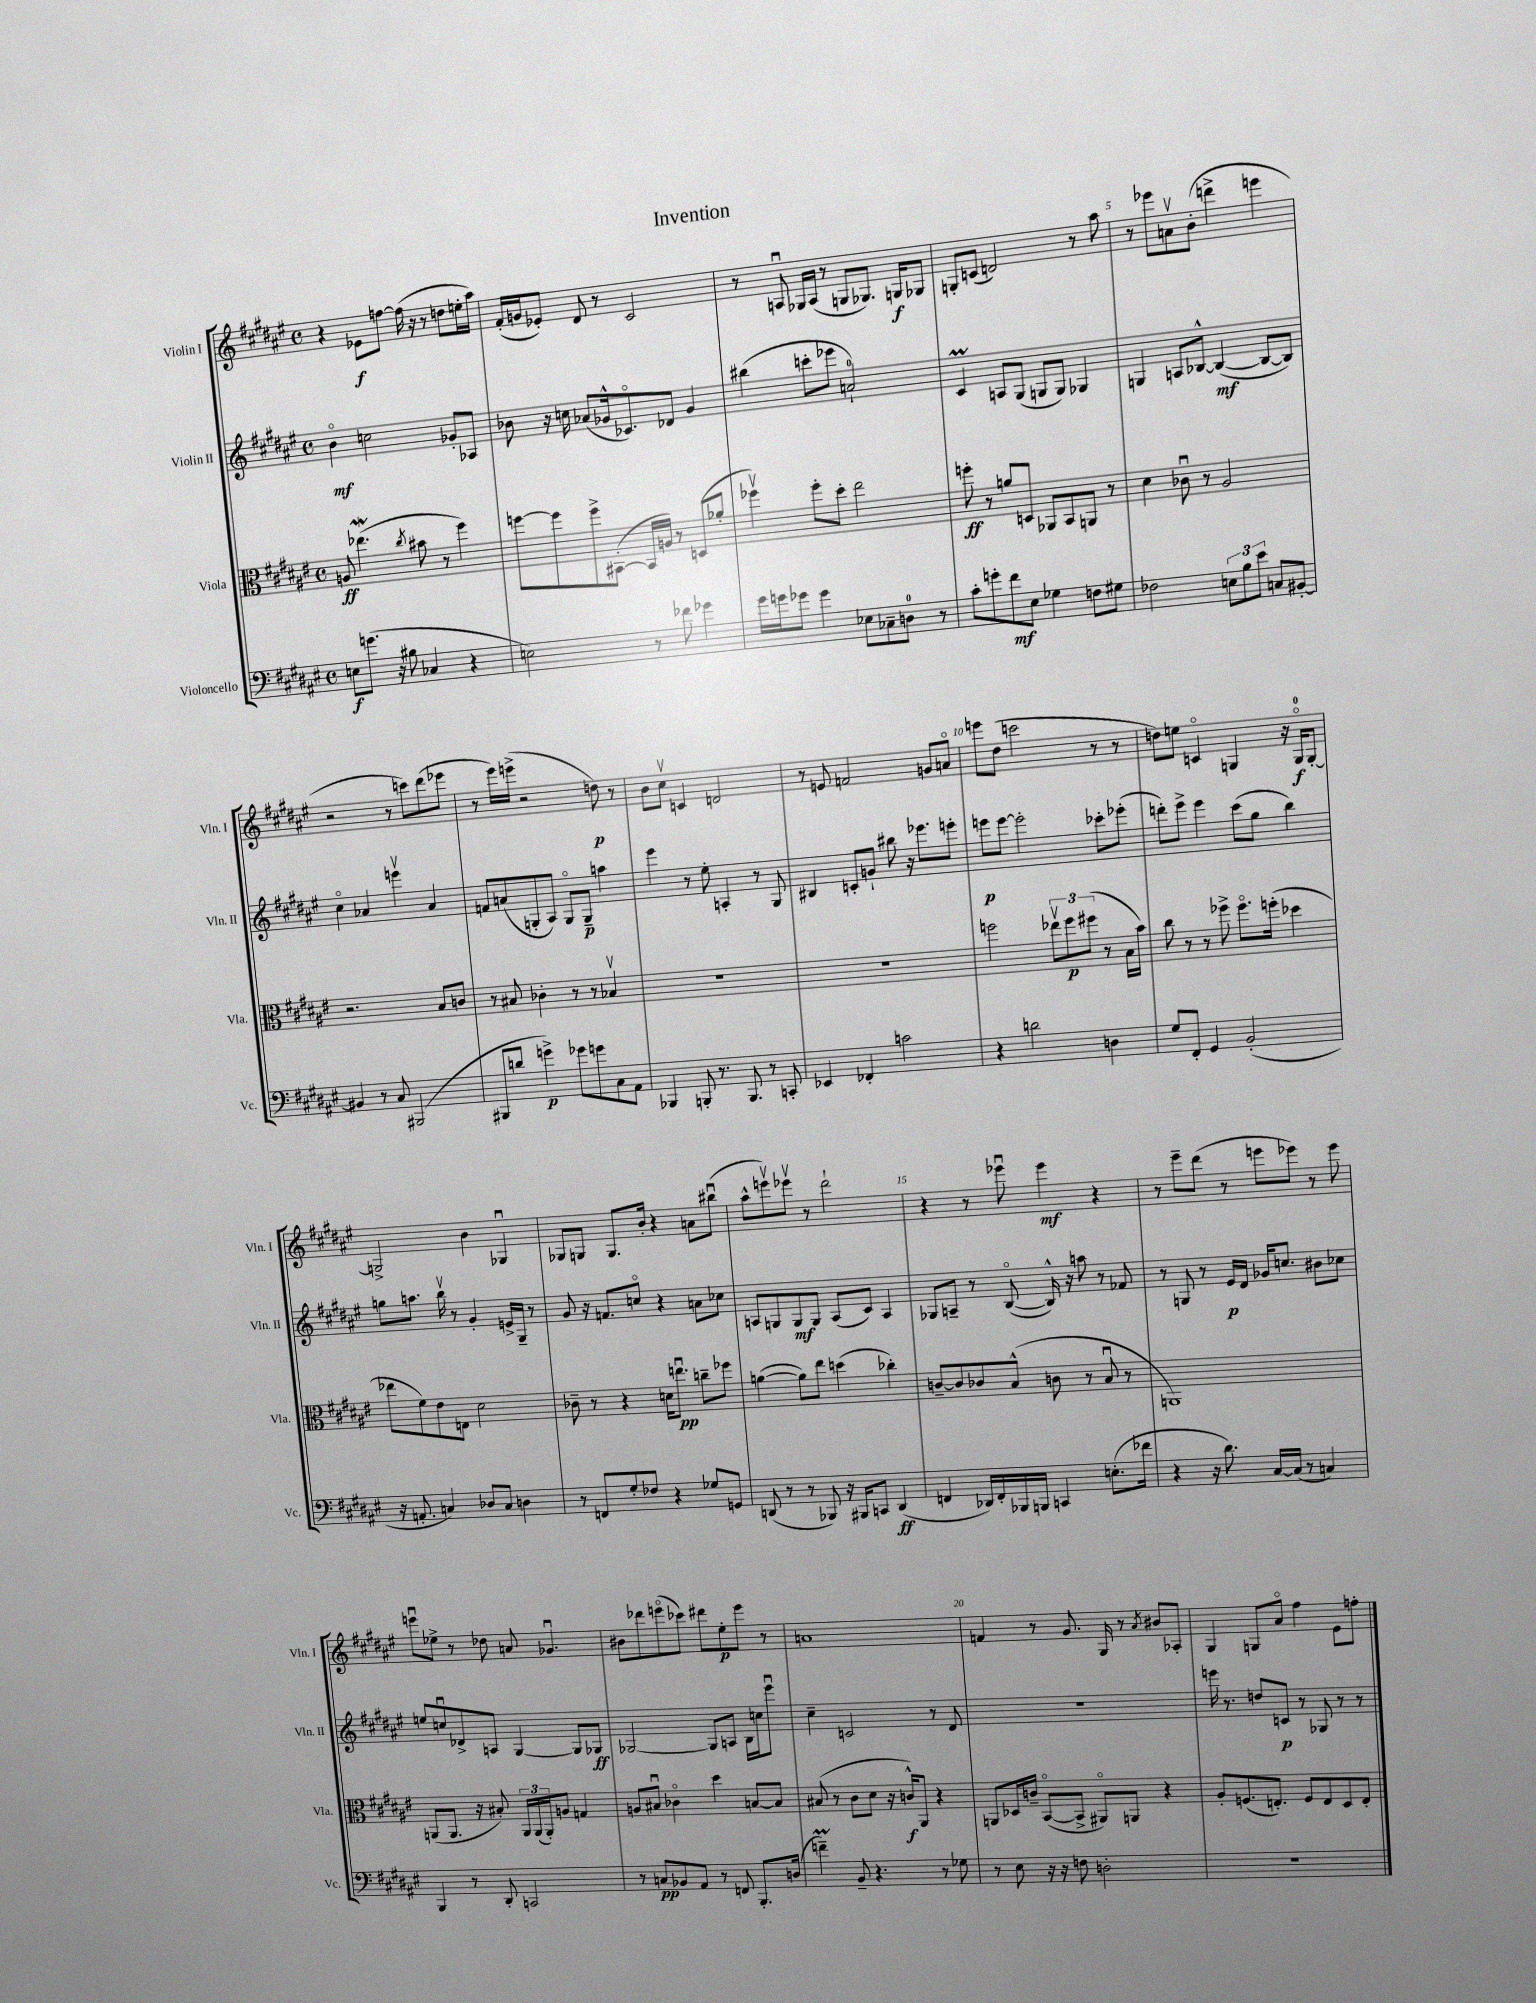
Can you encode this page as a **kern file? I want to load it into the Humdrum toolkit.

**kern	**kern	**kern	**kern
*staff4	*staff3	*staff2	*staff1
*clefF4	*clefC3	*clefG2	*clefG2
*k[f#c#g#d#a#e#]	*k[f#c#g#d#a#e#]	*k[f#c#g#d#a#e#]	*k[f#c#g#d#a#e#]
*M4/4	*M4/4	*M4/4	*M4/4
*met(c)	*met(c)	*met(c)	*met(c)
8E	8A	4bo	4r
(8.g	(4.ee-	.	.
.	.	2cc	8e-
16r	.	.	.
8B#	.	.	[8ff
.	8qcc#	.	.
4C-	8b#	.	(16ff]
.	.	.	16r
.	8r	.	8r
4r	4ff#)	8g-'	8dd
.	.	8A-	16ee'
.	.	.	16aa#)
=	=	=	=
2E)	[8ff	8b-	(16f#'
.	.	.	16g
.	8ff]	16r	8e-')
.	.	16cc	.
.	8ff^	(8a-	8d#
.	([8BB#'	16g-^^	8r
.	.	8.c-o)	.
8r	16BB#]	.	2c#
.	16A)	.	.
8f-	8r	8d-	.
4g-	(8D	4g-	.
.	8a-'	.	.
=	=	=	=
16g#	4ff-v)	(4bb#	8r
16g	.	.	.
8g-	.	.	8Au
4g-	8ff-'	8ccc'	16G-
.	.	.	(16A
.	8dd#'	8eee-	8r
8E-	2ee#	2a`)	8G
8C-~	.	.	8.G-)
8D	.	.	.
.	.	.	16G
8r	.	.	8G-
=	=	=	=
8c#'	8ff'	4c#	8G'
8g'	8r	.	(8c
8f#	8a	8A	2d)
8E#	8D	(8G#	.
4G-	8AA-	8G	.
.	8BB	8G)	.
8F	8AA	4G-	8r
8G#	8r	.	8aa#
=	=	=	=
2F-	4d#	4G	8r
.	.	.	8eee-
.	8c-u	8A	8av
.	8r	[8B-^^	(8b'
12E	2A#	(4B-_	4ddd^
12B	.	.	.
12e#	.	.	.
8C	.	8B-_	4eee
[8BB#'	.	8B-])	.
=	=	=	=
4BB#]	2.r	4cc#o	2r
8r	.	4a-	.
8C#	.	.	.
(2BBB#	.	4eeev	8r
.	.	.	8ccc)
.	8B	4a-	(8ddd#
.	8c	.	8eee-
=	=	=	=
8BBB#	8r	8f	8r
8d	8B#	(8a	16eee#)
.	.	.	(16eee^
4g^)	4c-'	8G'	2r
.	.	8A#)	.
8g-	8r	8Go	.
8g	8r	8G~	.
8C#	4B-v	4aa	8dd)
8AA#	.	.	8r
=	=	=	=
4BBB-	1r	4eee#	8b
.	.	.	8cc#v
8BBB'	.	8r	4c
8.r	.	8ee#'	.
.	.	4A'	2d
8.BBB	.	.	.
8r	.	8r	.
8CC'	.	8G#	.
=	=	=	=
4EE-	1r	4B#	8r
.	.	.	8e
4FF-'	.	8c'	2f
.	.	8g`	.
2c	.	8bb#	.
.	.	16r	.
.	.	8.eee-	.
.	.	.	8g
.	.	8eee'	8ao
=	=	=	=
4r	2ff	8eee	8eee
.	.	[8eee	(8dd#
2d	.	2eee']	2ccc
.	12ee-v	.	.
.	12ff	.	.
.	(12ff#	.	.
4D	8r	8ccc-'	8r
.	16B	(8eee-'	8r
.	16b)	.	.
=	=	=	=
8G#	8cc#	8ddd')	8dd)
8FF#'	8r	8eee#^	8ee
4GG#	8r	4eee#	4co
.	8ff-^	.	.
(2BB'	8.ff-o	(8ccc#	4G
.	.	8gg#	.
.	(16ff'	.	.
.	4dd-	4bb)	16r
.	.	.	16Go
.	.	.	[8G'
=	=	=	=
16r	8ee-	8gg	2G^]
8.AA'	.	.	.
.	8f#)	8.aa	.
4C)	8e#	.	.
.	.	16bbv	.
.	8E	8r	.
8D-	2d#	4g#'	4b
8C	.	.	.
4D	.	16e^	4G-u
.	.	16G#~	.
.	.	8r	.
=	=	=	=
8r	8c-~	8g#	8G-
8FF	8r	16r	8G
.	.	8.f	.
8G#'	4r	.	8.G
8F-	.	8cco	.
.	.	.	16b'
4r	16d	4r	4r
.	8.eeu	.	.
8G-	8cc~	8a	8a
8GG	8ff-	8cc-	(8bb#u
=	=	=	=
(8DD	([4a	8A	8aa#^^
8r	.	8G	8eeev)
8r	8a])	8G	8eee-v
8BBB-)	8ee#	8G	8r
16r	(4dd	(8A	2ddd#`
16BBB#	.	.	.
8CC	.	8c#)	.
(4DD	4cc-')	4A	.
=	=	=	=
4FF	[8c~	8G-	4r
.	8c]	8A~	.
16DD-)	8c-	8r	8r
16FF'	.	.	.
16BBB-	(8B^^	([8Bo	8eee-u
16BBB	.	.	.
4CC	8c	16B^^])	4eee-
.	.	16r	.
.	8r	8aa	.
(8.E'	8Bu	8r	4r
.	8r	8f-	.
16f-	.	.	.
=	=	=	=
4r	1AA)	8r	8r
.	.	8G	8eee#~
16r	.	8r	(8ddd#
8.d#)	.	.	.
.	.	16e#	8r
.	.	16d#	.
[16C#	.	16g-	8eee
(16C#]	.	8.cc	.
8r	.	.	8eee-)
4C)	.	8b#	8r
.	.	8cc-	8eee-
=	=	=	=
4BBB	(8AA	8ee	8eeeu
.	8.AA	8ccu	8ee-^
8r	.	8d-^	8r
.	16r	.	.
8DD#'	8B#')	8A	8dd-
2CC	24AA	[4G#	8a
.	(24AA	.	.
.	24AA')	.	.
.	8A	.	4.g-u
.	4G	8G#]	.
.	.	8G-	.
=	=	=	=
8r	8A	[2G-	8b#
8C	8B#u	.	8ddd-
8BB-	4c-o	.	(8eeeo
8AA#	.	.	8ccc-)
8r	4dd#	8G-]	8ddd#
8FF	.	8A	8ee#'
8.BBB'	[8B	16B	8eee
.	.	16cc	.
.	8B]	8eee#u	8r
(16D	.	.	.
=	=	=	=
4f~)	(8B#	4cc#~	1a
.	8r	.	.
8BB~	8c#	2c	.
4.r	8d#	.	.
.	16r	.	.
.	16c^^)	.	.
.	8AA#	.	.
8r	4r	8r	.
8G-	.	8d#	.
=	=	=	=
8r	8AA	1r	4f
8E#	16D-	.	.
.	16c~	.	.
16r	([8BBo	.	8r
16r	.	.	.
8F	8BB^]	.	8.g#
2D'	8AA#o)	.	.
.	.	.	16G#
.	8AA	.	8r
.	.	.	8qa#
.	4r	.	8b#
.	.	.	8A-'
=	=	=	=
1r	8A#'	16eee	4G#
.	.	8.r	.
.	(8.F	.	.
.	.	8dd	8G
.	8.E')	.	.
.	.	8c	8a#o
.	8F	8r	4ff#
.	8E	8G-	.
.	8D#	8r	8e#
.	8E'	8r	8ff'
==	==	==	==
*-	*-	*-	*-
